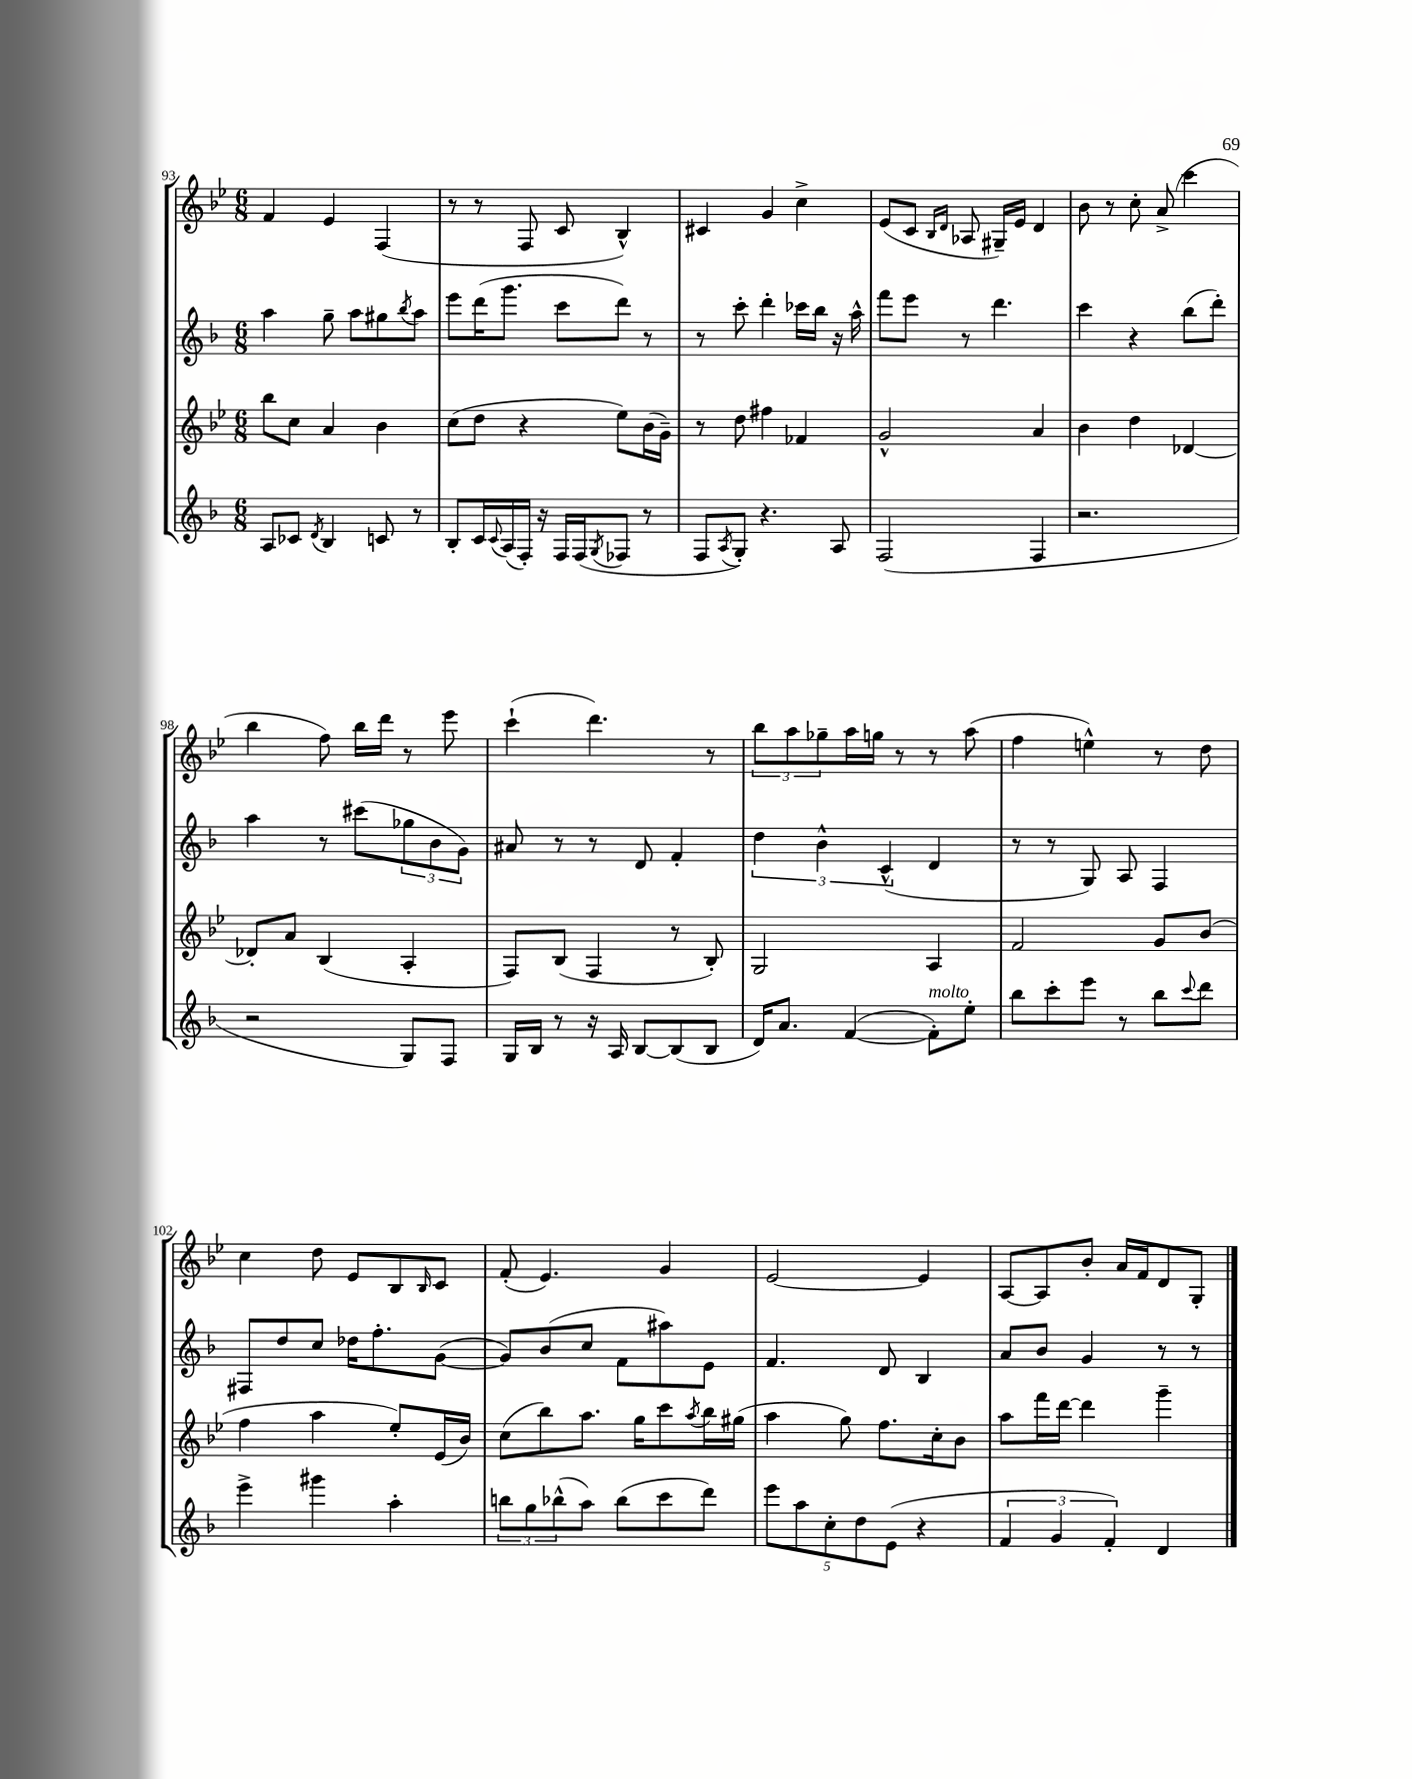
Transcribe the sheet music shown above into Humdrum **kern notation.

**kern	**kern	**kern	**kern
*part4	*part3	*part2	*part1
*staff4	*staff3	*staff2	*staff1
*clefG2	*clefG2	*clefG2	*clefG2
*k[b-]	*k[b-e-]	*k[b-]	*k[b-e-]
*M6/8	*M6/8	*M6/8	*M6/8
=93	=93	=93	=93
8A/L	8bb-\L	4aa\	4f/
8c-X/J	8cc\J	.	.
8qd/	.	.	.
4B-/	4a/	8gg~\	4e-/
.	.	8aa\L	.
8cn/	4b-\	8gg#X\	(4F/
.	.	8qbb-/	.
8r	.	8aa\J	.
=94	=94	=94	=94
8B-'/L	(8cc\L	8eee\L	8r
16c/L	8dd\J	(16ddd\K	8r
8qqc/	.	.	.
(16A/	.	8.ggg\J	.
16F'/JJ)	4r	.	8F/
16r	.	.	.
16F/LL	.	8ccc\L	8c/
(16F/J	.	.	.
8qG/	.	.	.
8F-X/J	8ee-\L)	8ddd\J)	4B-^^/)
8r	(16b-\L	8r	.
.	16g~\JJ)	.	.
=95	=95	=95	=95
8F/L	8r	8r	4c#X/
8qA/	.	.	.
8G'/J)	8dd\	8ccc'\	.
4.r	4ff#X\	4ddd'\	4g/
.	4f-X/	16ccc-X\LL	4cc^\
.	.	16bb-\JJ	.
8A/	.	16r	.
.	.	16aa^^\	.
=96	=96	=96	=96
(2F/	2g^^/	8fff\L	(8e-/L
.	.	8eee\J	8c/J
.	.	.	16qqB-/LL
.	.	.	16qqd/JJ
.	.	8r	8A-X/
.	.	4.ddd\	16G#X~/LL)
.	.	.	16e-/JJ
4F/	4a/	.	4d/
=97	=97	=97	=97
2.r	4b-\	4ccc\	8b-\
.	.	.	8r
.	4dd\	4r	8cc'\
.	.	.	(8a^/
.	[4d-X/	(8bb-\L	4ccc\
.	.	8ddd'\J)	.
!!LO:LB:g=z
=98	=98	=98	=98
2r	8d-X'/L]	4aa\	4bb-\
.	8a/J	.	.
.	(4B-/	8r	8ff\)
.	.	(8ccc#X\L	16bb-\LL
.	.	.	16ddd\JJ
8G/L)	4A'/	12gg-X\	8r
.	.	12b-\	.
8F/J	.	.	8eee-\
.	.	12g\J)	.
=99	=99	=99	=99
16G/LL	8F/L)	8a#X/	(4ccc`\
16B-/JJ	.	.	.
8r	(8B-/J	8r	.
16r	4F/	8r	4.ddd\)
16A/	.	.	.
[8B-/L	.	8d/	.
(8B-/]	8r	4f'/	.
8B-/J	8B-'/)	.	8r
=100	=100	=100	=100
16d/KL)	2G/	6dd\	12bb-\L
8.a/J	.	.	.
.	.	.	12aa\
.	.	6b-^^\	12gg-X~\
([4f/	.	.	16aa\L
.	.	.	16ggn\JJ
.	.	(6c^^/	.
.	.	.	8r
!LO:TX:a:i:t=molto	!	!	!
8f'\L])	4A/	4d/	8r
8ee'\J	.	.	(8aa\
=101	=101	=101	=101
8bb-\L	2f/	8r	4ff\
8ccc'\	.	8r	.
8eee\J	.	8G/)	4een^^\)
8r	.	8A/	.
8bb-\L	8g/L	4F/	8r
8qqccc/	.	.	.
8ddd\J	(8b-/J	.	8dd\
!!LO:LB:g=z
=102	=102	=102	=102
4eee^\	4ff\	8F#X/L	4cc\
.	.	8dd/	.
4ggg#X\	4aa\	8cc/J	8dd\
.	.	16dd-X\KL	8e-/L
.	.	8.ff'\	.
4aa'\	8ee-'/L)	.	8B-/
.	.	.	16qqB-/
.	(16e-/L	([8g\J	8c/J
.	16b-/JJ)	.	.
=103	=103	=103	=103
12bbn\L	(8cc\L	8g/L])	(8f'/
12gg\	.	.	.
.	8bb-\)	(8b-/	4.e-/)
(12bb-X^^\	.	.	.
8aa\J)	8.aa\J	8cc/J	.
(8bb-\L	.	8f\L	.
.	16gg\KL	.	.
8ccc\	8ccc\	8aa#X\)	4g/
.	8qaa/	.	.
8ddd\J)	16bb-\L	8e\J	.
.	(16gg#X\JJ	.	.
=104	=104	=104	=104
10eee\L	4aa\	4.f/	[2e-/
10aa\	.	.	.
10cc'\	.	.	.
.	8gg\)	.	.
10dd\	.	.	.
.	8.ff\L	8d/	.
(10e\J	.	.	.
4r	.	4B-/	4e-/]
.	16cc'\k	.	.
.	8b-\J	.	.
=105	=105	=105	=105
6f/	8aa\L	8a/L	[8A/L
.	16fff\L	8b-/J	8A/]
6g/	.	.	.
.	[16ddd\JJ	.	.
.	4ddd\]	4g/	8b-'/J
6f'/)	.	.	.
.	.	.	16a/LL
.	.	.	16f/J
4d/	4ggg~\	8r	8d/
.	.	8r	8G'/J
==	==	==	==
*-	*-	*-	*-
